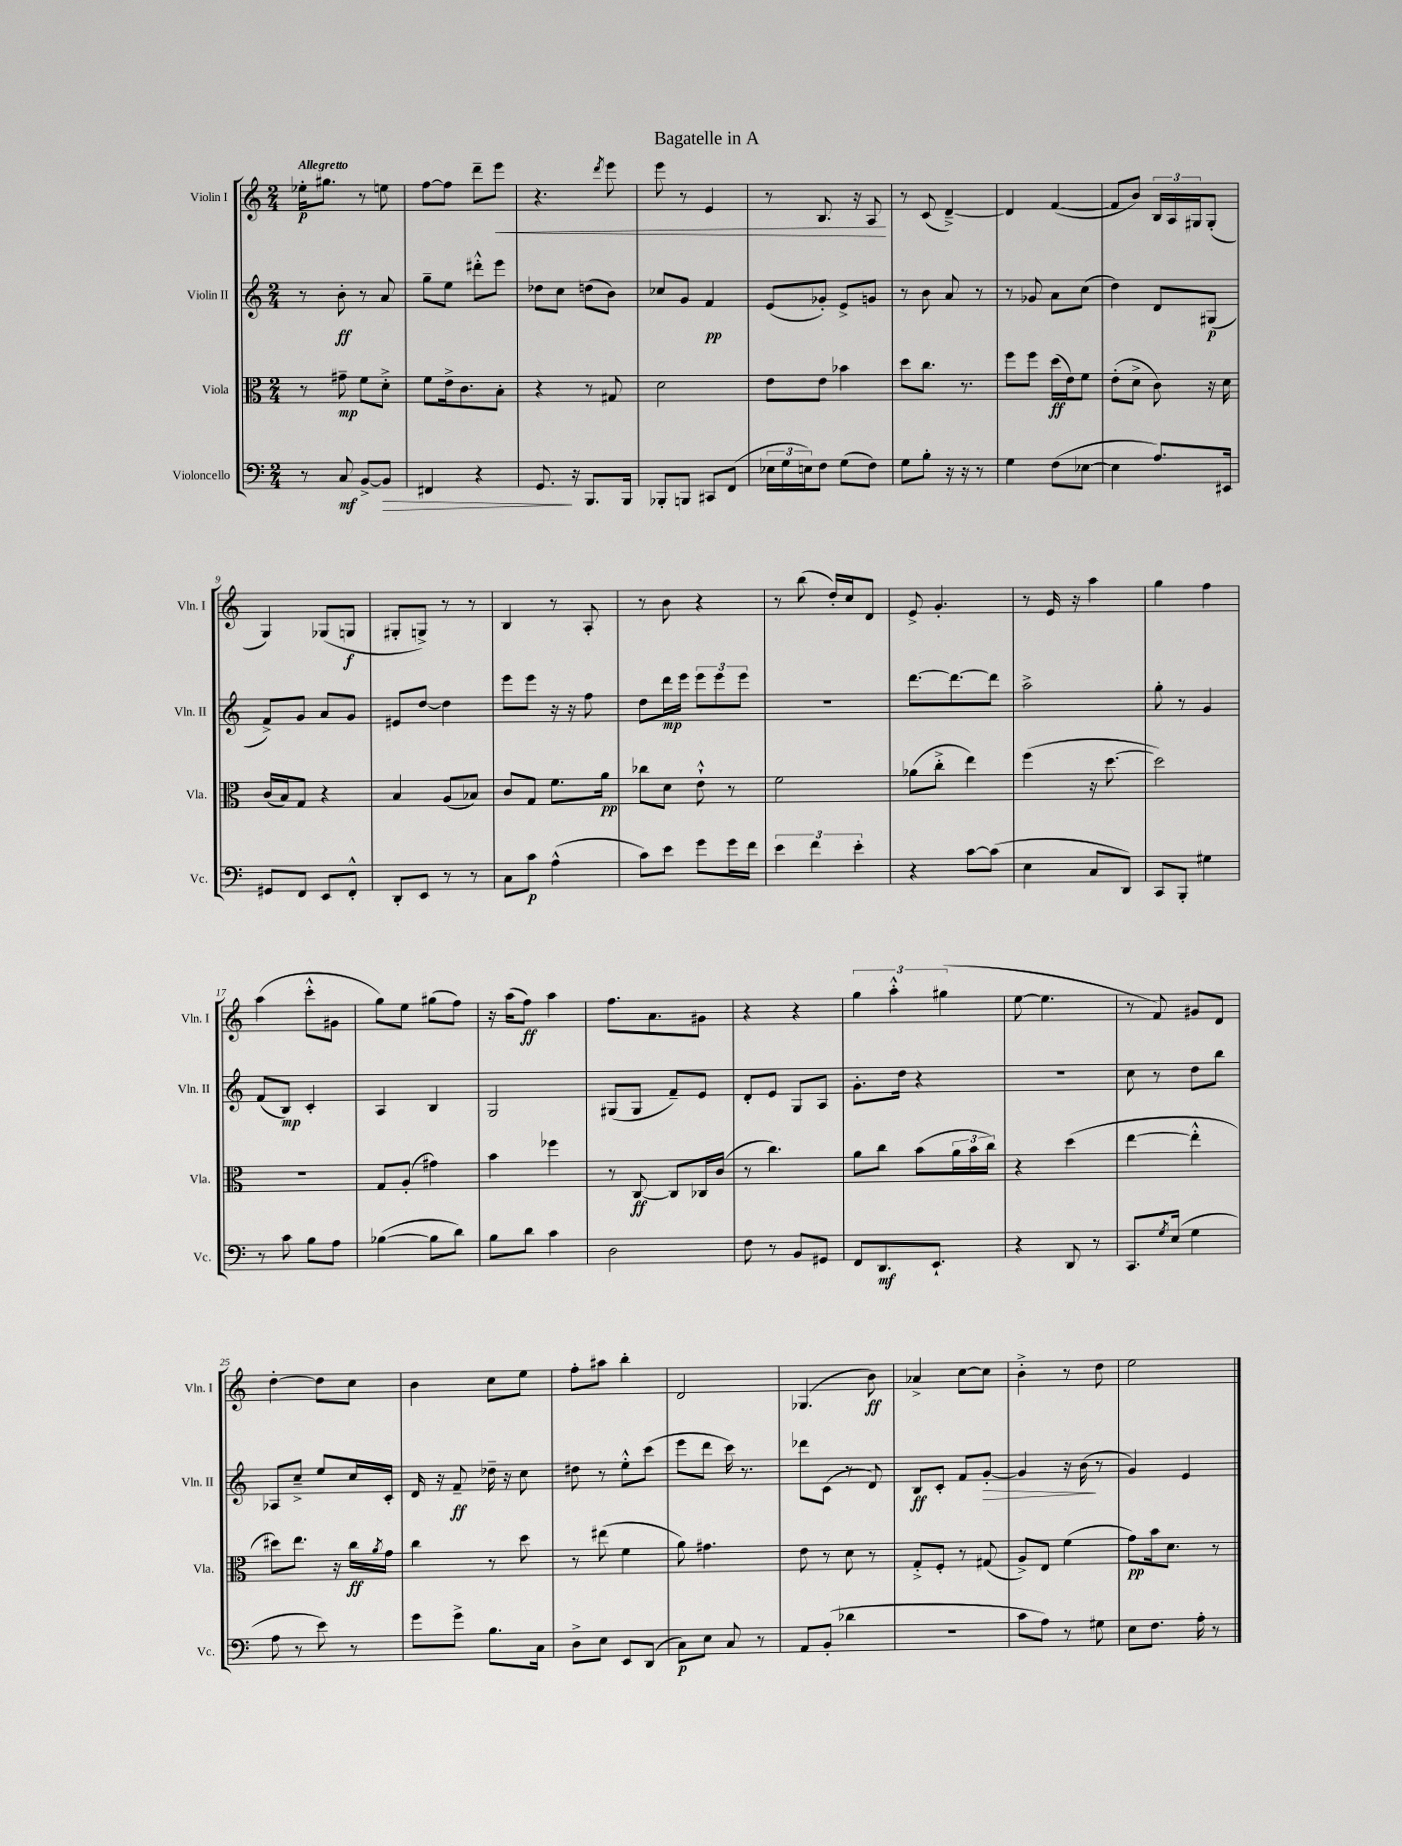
\header { title = "Bagatelle in A" }
<<
\new StaffGroup <<
\new Staff = "s0" \with { instrumentName = "Violin I" shortInstrumentName = "Vln. I" } {
    \clef treble \key c \major \numericTimeSignature \time 2/4 \tempo "Allegretto"
    ees''16-.\p gis''8. r8 e''8 |
    f''8~ f''8 d'''8-- e'''8\< |
    r4. \acciaccatura { d'''8 } e'''8 |
    e'''8 r8 e'4 |
    r8 b8. r16 a8\! |
    r8 c'8( d'4~--->) |
    d'4 f'4~( |
    f'8 b'8) \tuplet 3/2 { b16 a16 gis16 } gis8-.( |
    g4) ges8( g8\f |
    gis8-. g8->) r8 r8 |
    b4 r8 a8-. |
    r8 b'8 r4 |
    r8 b''8( d''16-.) c''16 d'8 |
    e'8-> g'4.-. |
    r8 e'16 r16 a''4 |
    g''4 f''4 |
    a''4( c'''8-.-^ gis'8 |
    g''8) e''8 gis''8( f''8) |
    r16 a''16( f''8\ff) a''4 |
    f''8. a'8. gis'8 |
    r4 r4 |
    \tuplet 3/2 { g''4 a''4-.-^ gis''4( } |
    e''8~ e''4. |
    r8 f'8) gis'8 d'8 |
    d''4~-. d''8 c''8 |
    b'4 c''8 e''8 |
    f''8-. ais''8 b''4-. |
    d'2 |
    ges4.( b'8\ff) |
    aes'4-> c''8~ c''8 |
    b'4-.-> r8 d''8 |
    e''2 \bar "|." |
}
\new Staff = "s1" \with { instrumentName = "Violin II" shortInstrumentName = "Vln. II" } {
    \clef treble \key c \major \numericTimeSignature \time 2/4
    r8 b'8-.\ff r8 a'8 |
    g''8-- e''8 dis'''8-.-^ e'''8 |
    des''8 c''8 d''8( b'8) |
    ces''8 g'8 f'4\pp |
    e'8( ges'8-.) e'8-> g'8 |
    r8 b'8 a'8 r8 |
    r8 ges'8 a'8 c''8( |
    d''4) d'8 gis8\p( |
    f'8->) g'8 a'8 g'8 |
    eis'8 d''8~ d''4 |
    e'''8 e'''8 r16 r16 f''8 |
    d''8 d'''16\mp e'''16 \tuplet 3/2 { e'''8 e'''8 e'''8 } |
    R2 |
    d'''8.~ d'''8.~ d'''8 |
    a''2-> |
    g''8-. r8 g'4 |
    f'8( b8\mp) c'4-. |
    a4 b4 |
    g2 |
    gis8( gis8 f'8--) e'8 |
    d'8-. e'8 g8 a8 |
    g'8.-. d''16 r4 |
    R2 |
    c''8 r8 d''8 b''8 |
    aes8 c''8---> e''8 c''16 c'16-. |
    d'16 r16 f'8--\ff des''16-- r16 c''8 |
    dis''8 r8 e''8-.-^ c'''8( |
    e'''8 d'''8 c'''16) r8. |
    des'''8 c'8( r8 d'8) |
    b8\ff c'8-. f'8 g'8~-.\> |
    g'4 r16 b'16\!( r8 |
    g'4) e'4 \bar "|." |
}
\new Staff = "s2" \with { instrumentName = "Viola" shortInstrumentName = "Vla." } {
    \clef alto \key c \major \numericTimeSignature \time 2/4
    r8 gis'8--\mp f'8 d'8-.-> |
    f'8 e'16-> c'8. b8-. |
    r4 r8 gis8 |
    d'2 |
    e'8 e'8 bes'4 |
    d''8 c''8. r8. |
    f''8 f''8 d''16\ff( e'16) f'8 |
    e'8-.( d'8-> c'8) r16 d'16 |
    c'16( b16) g8 r4 |
    b4 a8( bes8) |
    c'8 g8 f'8. a'16\pp |
    ces''8 d'8 e'8-!-^ r8 |
    f'2 |
    aes'8( c''8-.-> e''4) |
    f''4( r16 d''8.~ |
    d''2) |
    r2 |
    g8 a8-.( gis'4) |
    b'4 fes''4 |
    r8 c8~\ff c8 ces16 c'16( |
    r8 c''4.) |
    a'8 c''8 b'8( \tuplet 3/2 { a'16 b'16 c''16) } |
    r4 d''4( |
    e''4~ e''4-.-^ |
    dis''8) e''8. r16 c''16\ff \acciaccatura { a'8 } g'16 |
    c''4 r8 d''8 |
    r8 eis''8( f'4 |
    a'8) gis'4. |
    e'8 r8 d'8 r8 |
    g8-.-> f8-. r8 gis8( |
    a8->) e8 f'4( |
    g'8\pp) b'16 d'8. r8 \bar "|." |
}
\new Staff = "s3" \with { instrumentName = "Violoncello" shortInstrumentName = "Vc." } {
    \clef bass \key c \major \numericTimeSignature \time 2/4
    r8 c8\mf b,8~-> b,8\> |
    fis,4 r4 |
    g,8.\! r16 b,,8. b,,16 |
    bes,,8-. b,,8 cis,8 f,8( |
    \tuplet 3/2 { ees16 g16 e16) } f8 g8( f8) |
    g8 b8-. r16 r16 r8 |
    g4 f8( ees8~ |
    ees4 a8.) eis,16 |
    gis,8 f,8 e,8 f,8-.-^ |
    d,8-. e,8 r8 r8 |
    c8 c'8\p a4-^( |
    c'8) e'8 g'8 g'16 f'16 |
    \tuplet 3/2 { e'4 f'4 e'4-. } |
    r4 c'8~ c'8( |
    e4 c8 d,8) |
    c,8 b,,8-. gis4 |
    r8 c'8 b8 a8 |
    bes4~( bes8 d'8) |
    b8 d'8 c'4 |
    d2 |
    f8 r8 b,8 gis,8 |
    f,8 d,8.\mf e,8.-! |
    r4 d,8 r8 |
    c,8. \acciaccatura { g8 } e16( g4 |
    a8 r8 e'8) r8 |
    g'8 g'8-> b8. c16 |
    d8-> e8 e,8 d,8( |
    c8\p) e8 c8 r8 |
    a,8 b,8-.( des'4 |
    r2 |
    c'8 a8) r8 gis8 |
    e8 f8. a16-. r8 \bar "|." |
}
>>
>>
